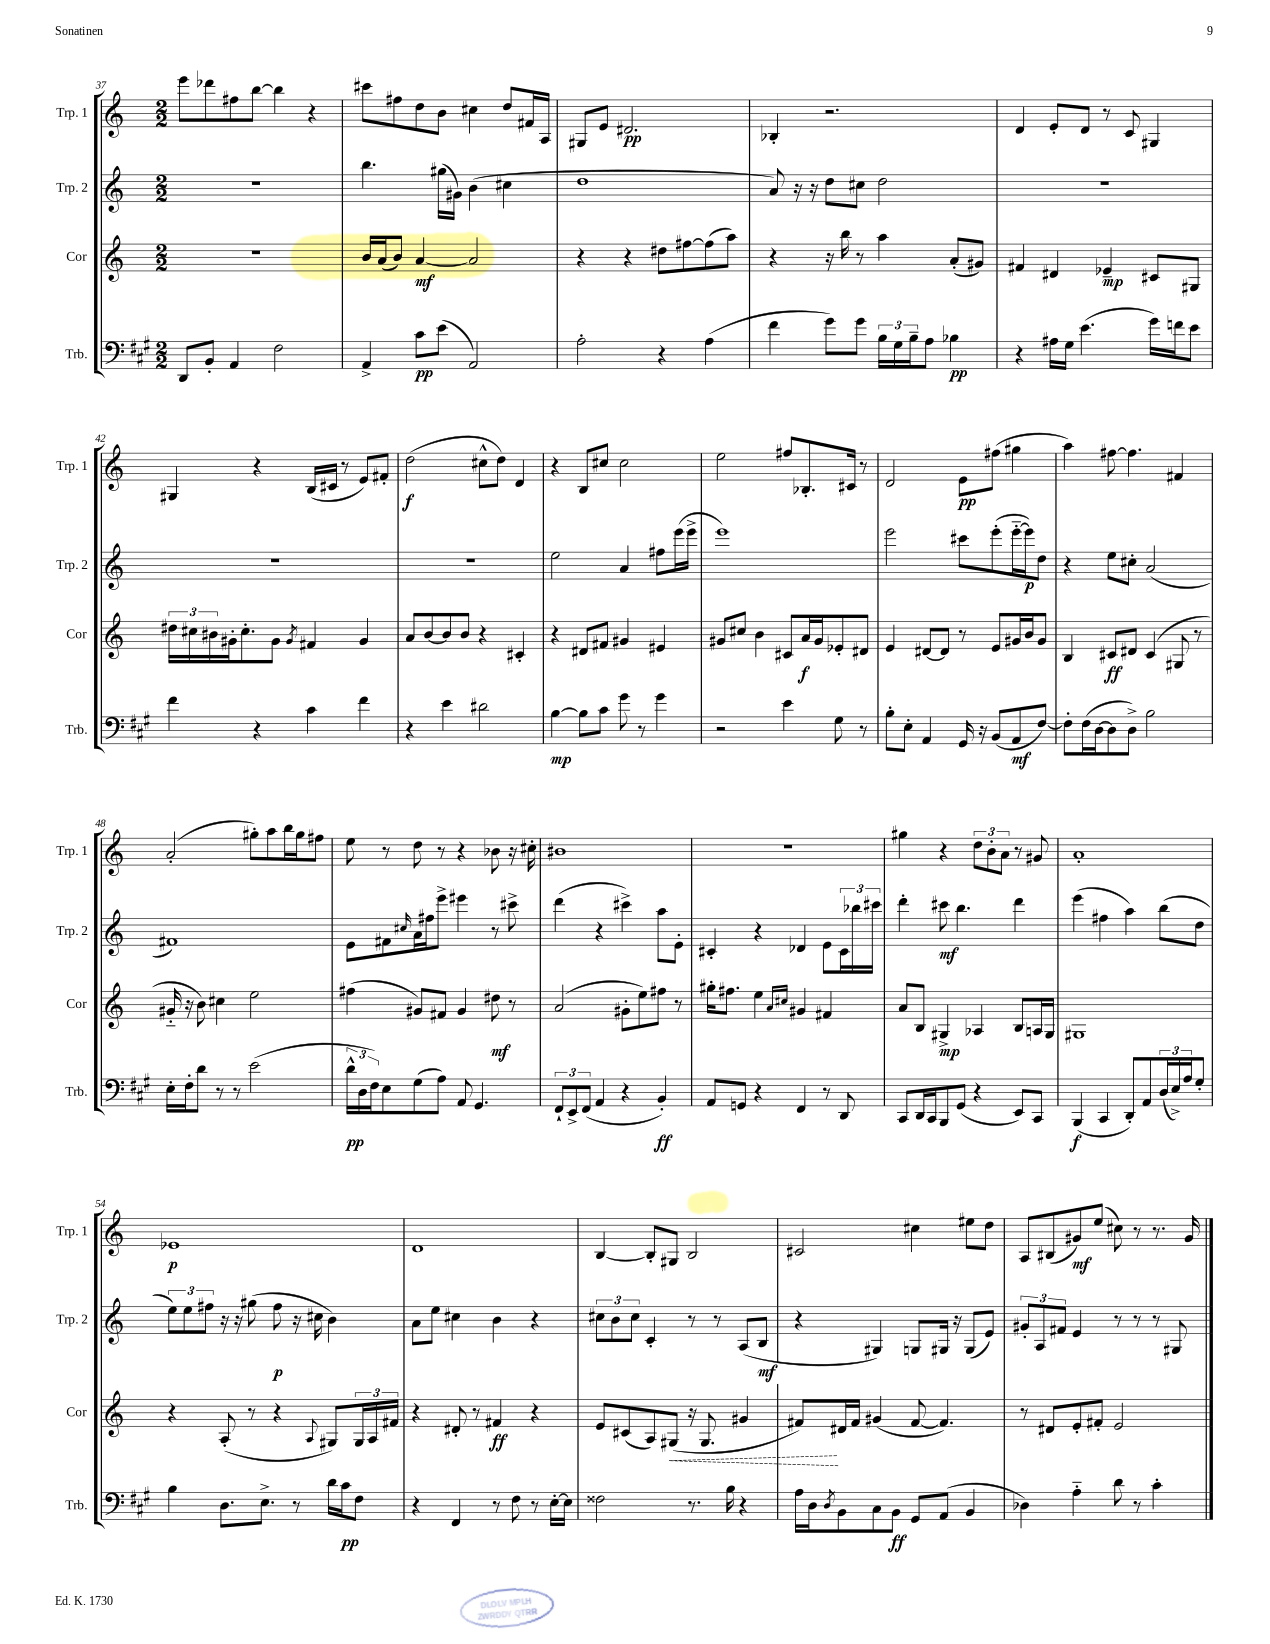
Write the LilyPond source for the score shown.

<<
\new StaffGroup <<
\new Staff = "s0" \with { instrumentName = "Trp. 1" shortInstrumentName = "Trp. 1" } {
    \clef treble \key c \major \numericTimeSignature \time 2/2
    e'''8 des'''8 fis''8 b''8~ b''4 r4 |
    cis'''8 fis''8 d''8 b'8 cis''4 d''8 fis'16 a16 |
    gis8 e'8 dis'2.\pp |
    bes4-. r2. |
    d'4 e'8-. d'8 r8 c'8 gis4 |
    gis4 r4 b16( cis'16 r8 e'8) fis'8-. |
    d''2\f( cis''8-^ d''8) d'4 |
    r4 b8 cis''8 cis''2 |
    e''2 fis''8 bes8.-. cis'16 r8 |
    d'2 e'8\pp fis''8( gis''4 |
    a''4) fis''8~ fis''4. fis'4 |
    a'2-.( gis''8-.) a''8 b''16 gis''16 fis''8 |
    e''8 r8 d''8 r8 r4 bes'8 r16 cis''16-. |
    bis'1 |
    r1 |
    gis''4 r4 \tuplet 3/2 { d''8 b'8-. a'8 } r8 gis'8 |
    a'1-. |
    ees'1\p |
    d'1 |
    b4~ b8-. gis8 b2 |
    cis'2 cis''4 eis''8 d''8 |
    a8 bis8( gis'8\mf) e''8( cis''8) r8 r8. gis'16 \bar "|." |
}
\new Staff = "s1" \with { instrumentName = "Trp. 2" shortInstrumentName = "Trp. 2" } {
    \clef treble \key c \major \numericTimeSignature \time 2/2
    r1 |
    b''4. gis''16( gis'16) b'4( cis''4 |
    d''1 |
    a'8) r16 r16 d''8 cis''8 d''2 |
    R1 |
    R1 |
    R1 |
    e''2 a'4 fis''8 e'''16( e'''16-> |
    e'''1) |
    e'''2 cis'''8 e'''8-.( e'''16~-_ e'''16\p) d''8 |
    r4 e''8 cis''8-. a'2( |
    fis'1) |
    e'8 fis'8 \grace { cis''16 } a'16 fis''16 e'''8-> eis'''4 r8 cis'''8-> |
    d'''4( r4 cis'''4->) a''8 e'8-. |
    cis'4-. r4 des'4 e'8 \tuplet 3/2 { cis'16 bes''16 cis'''16 } |
    d'''4-. cis'''8\mf b''4. d'''4 |
    e'''4( fis''4 a''4) b''8( d''8 |
    \tuplet 3/2 { e''8) e''8 fis''8 } r16 r16 gis''8( fis''8\p r16 cis''16 b'4) |
    a'8 e''8 cis''4 b'4 r4 |
    \tuplet 3/2 { cis''8 b'8 cis''8 } c'4-. r8 r8 a8( b8\mf |
    r4 gis4) g8 gis16 r16 gis8( e'8) |
    \tuplet 3/2 { gis'8-. a8 fis'8 } e'4 r8 r8 r8 gis8 \bar "|." |
}
\new Staff = "s2" \with { instrumentName = "Cor" shortInstrumentName = "Cor" } {
    \clef treble \key c \major \numericTimeSignature \time 2/2
    R1 |
    b'16 a'16( b'8) a'4~\mf a'2 |
    r4 r4 dis''8 fis''8~ fis''8( a''8) |
    r4 r16 b''16 r8 a''4 a'8-.( gis'8) |
    fis'4 dis'4 ees'4--\mp cis'8 gis8 |
    \tuplet 3/2 { dis''16 cis''16 bis'16 } gis'16-. cis''8.-. gis'8 \acciaccatura { gis'8 } fis'4 gis'4 |
    a'8 b'8~ b'8 b'8 r4 cis'4-. |
    r4 dis'8 fis'8 gis'4 eis'4 |
    gis'8 cis''8 b'4 cis'8 a'16\f gis'16 ees'8-. dis'8 |
    e'4 dis'8~ dis'8 r8 e'8 gis'16 b'16 gis'8 |
    b4 cis'8\ff dis'8 cis'4( gis8 r8 |
    gis'16-_ r16 b'8) cis''4 e''2 |
    fis''4( gis'8) fis'8 gis'4 dis''8\mf r8 |
    a'2( gis'8-. e''8) fis''8 r8 |
    gis''16-. fis''8. e''4 \grace { a'16 cis''16 } gis'4 fis'4 |
    a'8 b8 gis4->\mp aes4 b8 a16 gis16 |
    gis1 |
    r4 a8-.( r8 r4 \appoggiatura { a8 } gis8) \tuplet 3/2 { gis16 a16 fis'16 } |
    r4 dis'8-. r8 fis'4\ff r4 |
    e'8 cis'8( a8) \once \override Hairpin.style = #'dashed-line gis8\<( r16 gis8. gis'4 |
    fis'8\!) dis'16 fis'16 gis'4( fis'8~ fis'4.) |
    r8 dis'8 e'8-. fis'8-. e'2 \bar "|." |
}
\new Staff = "s3" \with { instrumentName = "Trb." shortInstrumentName = "Trb." } {
    \clef bass \key a \major \numericTimeSignature \time 2/2
    d,8 b,8-. a,4 fis2 |
    a,4-> cis'8\pp e'8( a,2) |
    a2-. r4 a4( |
    fis'4 gis'8) gis'8 \tuplet 3/2 { b16 gis16 b16-- } a8 bes4\pp |
    r4 ais16 gis16 e'4.( gis'16) f'16 e'8 |
    fis'4 r4 cis'4 fis'4 |
    r4 e'4 dis'2 |
    b4~\mp b8 cis'8 gis'8 r8 gis'4 |
    r2 e'4 gis8 r8 |
    b8-. e8-. a,4 gis,16 r16 b,8( a,8\mf fis8~) |
    fis8-. fis16( d16~ d8 d8->) b2 |
    e16-. fis16-. d'8 r8 r8 e'2( |
    \tuplet 3/2 { d'16-^\pp d16 fis16) } e8 gis8( a8) a,8 gis,4. |
    \tuplet 3/2 { fis,8-! e,8-> fis,8( } a,4 r4 b,4-.\ff) |
    a,8 g,8 r4 fis,4 r8 d,8 |
    cis,8 d,16 cis,16 b,,8 gis,8( r4 e,8) cis,8 |
    b,,4\f( cis,4 d,8-.) a,8 \tuplet 3/2 { d16( e16->) a16 } gis8-. |
    b4 d8. e8.-> r8 d'16 cis'16\pp fis8 |
    r4 fis,4 r8 fis8 r8 e16~-. e16 |
    fisis2 r8. b16 r4 |
    a16 d16 \acciaccatura { d8 } b,8 cis8 b,8\ff gis,8 a,8( b,4 |
    des4) a4-_ d'8 r8 cis'4-. \bar "|." |
}
>>
>>
\layout { \context { \Score currentBarNumber = #37 } }
